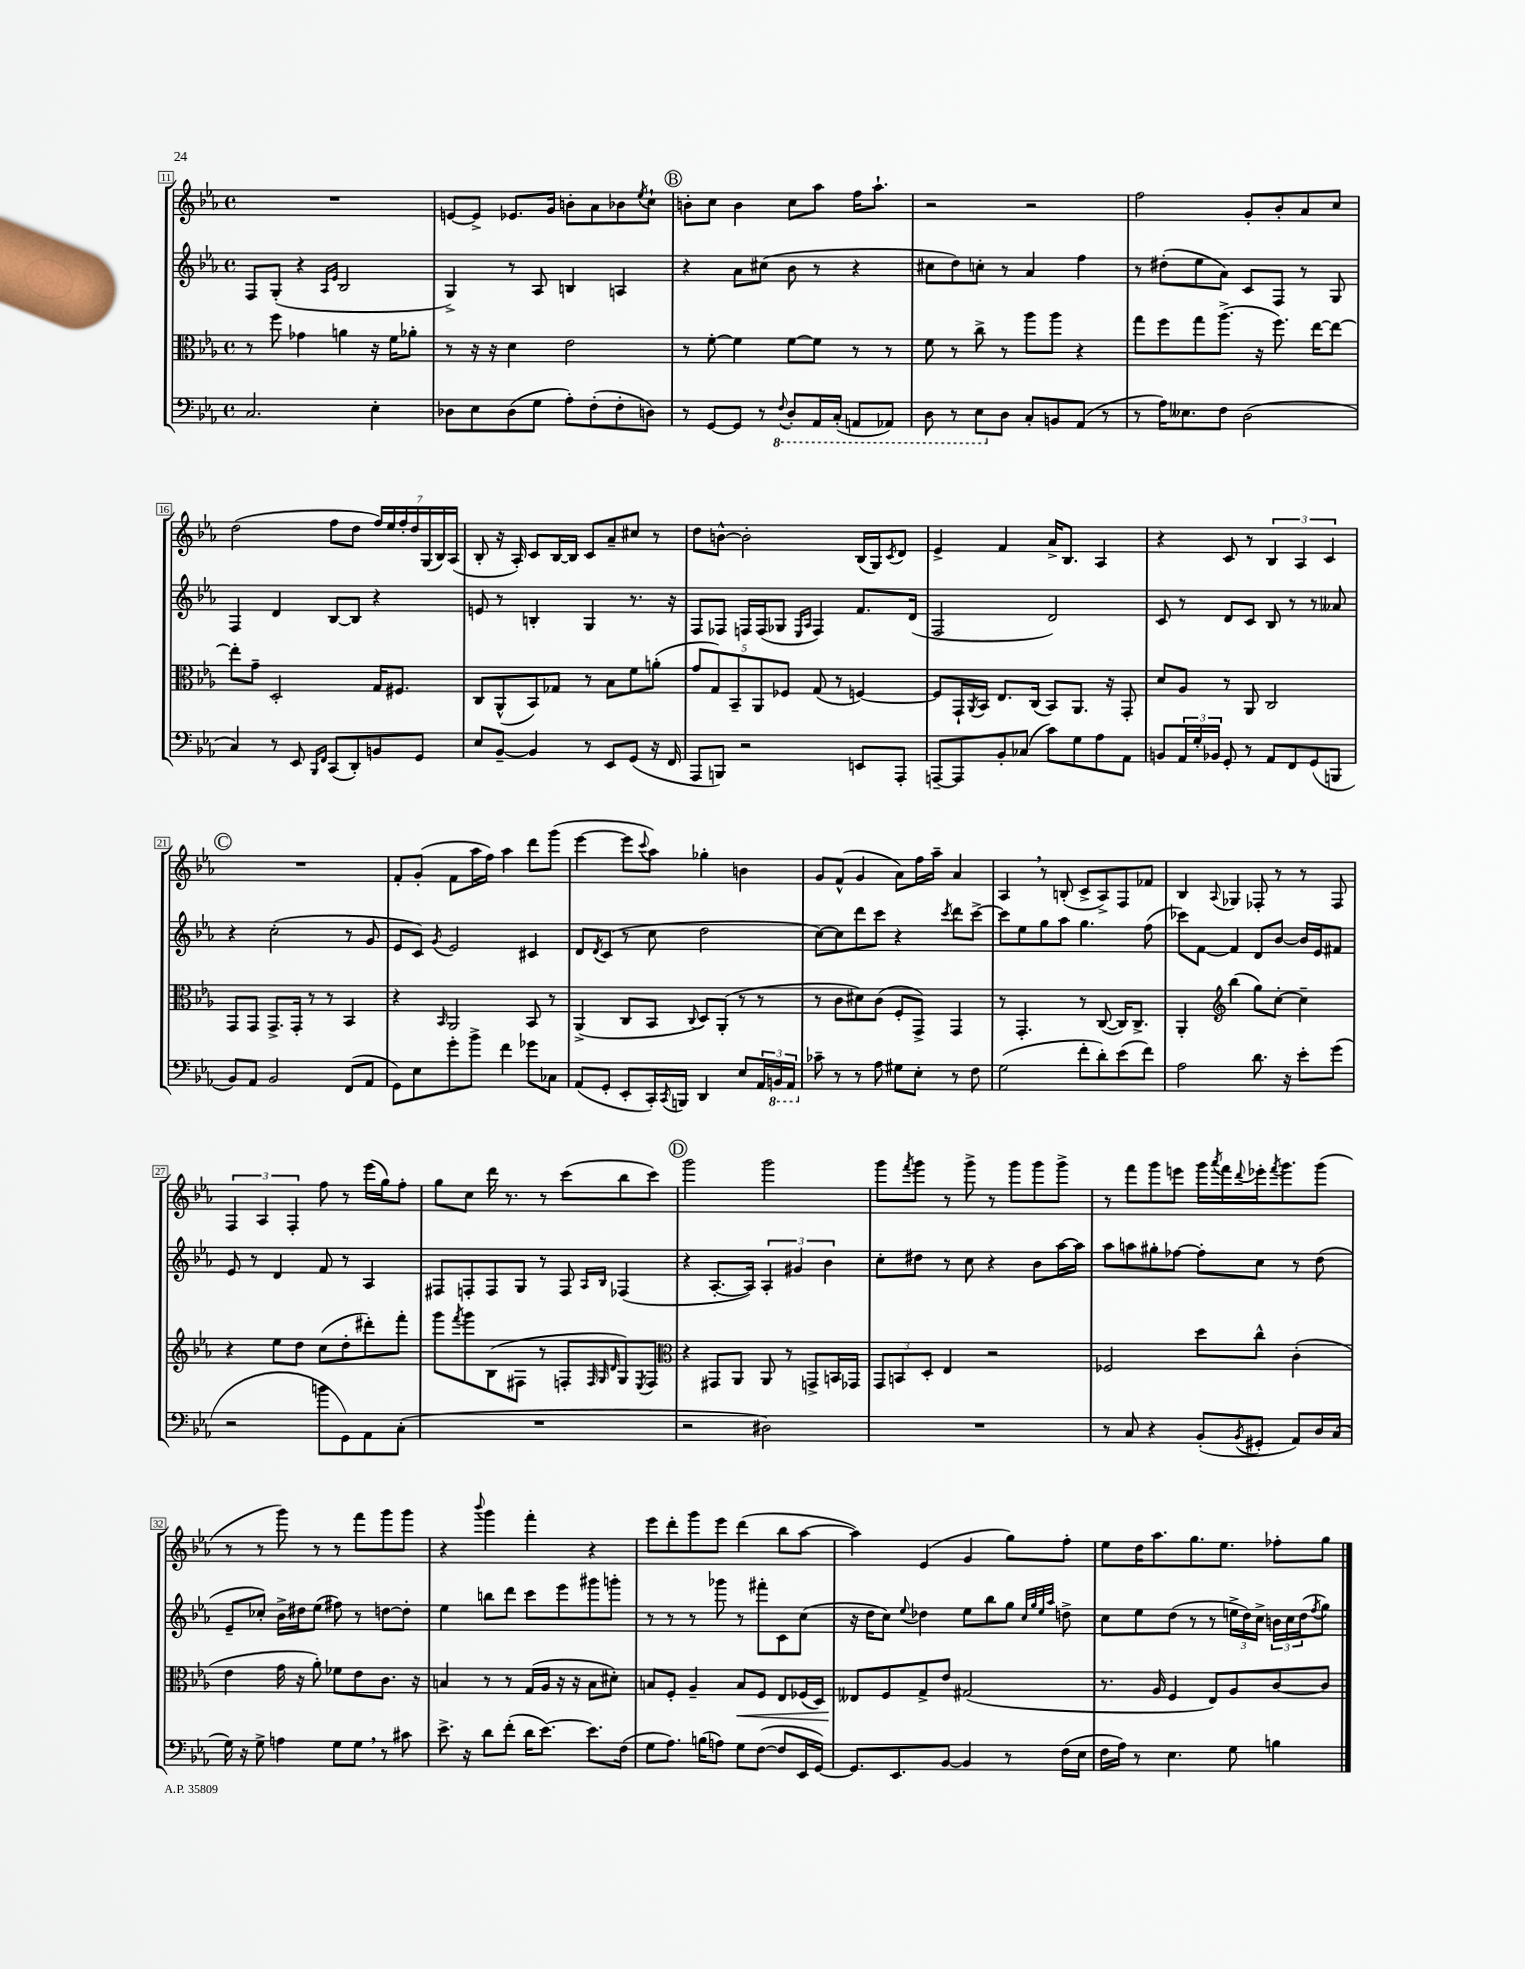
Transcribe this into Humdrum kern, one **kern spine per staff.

**kern	**kern	**kern	**kern
*staff4	*staff3	*staff2	*staff1
*clefF4	*clefC3	*clefG2	*clefG2
*k[b-e-a-]	*k[b-e-a-]	*k[b-e-a-]	*k[b-e-a-]
*M4/4	*M4/4	*M4/4	*M4/4
*met(c)	*met(c)	*met(c)	*met(c)
2.C/	8r	8F/L	1r
.	8ff\	(8G'/J	.
.	4g-\	4r	.
.	.	16qqA-/LL	.
.	.	16qqe-/JJ	.
.	4a\	2B-/	.
4E-'\	16r	.	.
.	16f\LK	.	.
.	8a-'\J	.	.
=	=	=	=
8D-\L	8r	4G^/)	[8e/L
8E-\	16r	.	8e^/]J
.	16r	.	.
(8D-\	4d\	8r	8.e-/L
8G\J	.	8A-/	.
.	.	.	16g/Jk
8A-'\L)	2e-\	4B/	8b'\L
(8F'\	.	.	8a-\
8F'\	.	4A/	8b-\
.	.	.	8qee-/
8D\J)	.	.	8cc`\J
=	=	=	=
8r	8r	4r	8b'\L
[8GG/L	[8f'\	.	8cc\J
8GG/]J	4f\]	8a-\L	4b\
8r	.	(8cc#\J	.
8qqFF/	.	.	.
8DD'/L	[8f\L	8b-\	8cc\L
16AAA-/L	8f\]J	8r	8aa-\J
(16CC'/JJ	.	.	.
8AAA/L	8r	4r	16ff\LK
.	.	.	8.aa-`\J
8AAA-/J)	8r	.	.
=	=	=	=
8DD\	8f\	8cc#\L	2r
8r	8r	8dd\)	.
8EE-\L	8cc^\	8cc'\J	.
8D\J	8r	8r	.
8C'/L	8aa-\L	4a-/	2r
8BB/	8aa-\J	.	.
(8AA-/J	4r	4ff\	.
8r	.	.	.
=	=	=	=
8r	8gg\L	8r	2ff\
16A-\LK)	8ff\	(8dd#'\L	.
8.E--\	.	.	.
.	8gg\	8ee-\	.
8F\J	(8.aa-^\J	8a-\J)	.
(2D\	.	8c/L	8g'/L
.	16r	.	.
.	8.ff\)	8F/J	8b-'/
.	.	8r	8a-/
.	[16ee-\LK	.	.
.	8ee-\_J	8G/	8cc/J
=	=	=	=
4C/)	8ee-'\]L	4F/	(2dd\
.	8g~\J	.	.
8r	2D'/	4d/	.
8EE-/	.	.	.
16qqBBB-/LL	.	.	.
16qqFF/JJ	.	.	.
(8CC/L	.	[8B-/L	8ff\L
8DD'/)	.	8B-/]J	8dd\J
8BB/	16G/LK	4r	28ff/LL)
.	.	.	28ee-/
.	8.F#/J	.	.
.	.	.	28ff'/
.	.	.	28dd/
8GG/J	.	.	.
.	.	.	(28G/
.	.	.	28B-/)
.	.	.	(28A-/JJ
=	=	=	=
8E-/L	8C/L	8e/	8B-'/
[8BB-~/J	(8AA-^^/	8r	16r
.	.	.	16A-'/)
4BB-/]	8BB-/)	4B'/	8c/L
.	8G-/J	.	[16B-/L
.	.	.	16B-/]JJ
8r	8r	4G/	8c/L
8EE-/L	8B-\L	.	8a-~/
(8GG/J	8f\	8.r	8cc#/J
16r	(8a'\J	.	8r
16FF/	.	16r	.
=	=	=	=
8AAA-/L	10g/L	8F/L	8dd\L
.	10G/)	.	.
8BBB/J)	.	8F-/J	[8b^^\J
.	10BB-~/	.	.
2r	.	16F/LL	2b'\]
.	10AA-/	.	.
.	.	(16F/J	.
.	.	8G-/J	.
.	10F-/J	.	.
.	.	16qqE-/LL	.
.	.	16qqA-/JJ	.
.	(8G/	4F/)	.
.	8r	.	.
8EE/L	[4F/)	8.f/L	(16B-/LL
.	.	.	16G/J)
.	.	.	8qc/
8AAA-'/J	.	.	8d/J
.	.	(16d/Jk	.
=	=	=	=
[8AAA~/L	8F/]L	2F/	4e-^/
8AAA/]	16GG`/L	.	.
.	8qAA-/	.	.
.	16BB-/JJ	.	.
8BB-'/	8.E-/L	.	4f/
(8C-/J	.	.	.
.	(16C/Jk	.	.
8c\L)	8BB-/L)	2d/)	16a-^/LK
.	.	.	8.B-/J
8G\	8.AA-/J	.	.
8A-\	.	.	4A-/
.	16r	.	.
8AA-\J	8GG'/	.	.
=	=	=	=
8BB/L	8d/L	8c/	4r
24AA-/L	8A-/J	8r	.
24G'/	.	.	.
24BB-/JJ	.	.	.
8GG'/	8r	8d/L	8c/
8r	8AA-/	8c/J	8r
8AA-/L	2C/	8B-/	6B-/
8FF/	.	8r	.
.	.	.	6A-/
(8GG/	.	8r	.
.	.	.	6c/
8BBB/J	.	8a--/	.
=	=	=	=
8BB-/L)	8GG/L	4r	1r
8AA-/J	8GG/J	.	.
2BB-/	8.GG^/L	(2cc'\	.
.	16GG'/Jk	.	.
.	8r	.	.
.	8r	.	.
(8FF/L	4BB-/	8r	.
8AA-/J	.	8g/	.
=	=	=	=
8GG\L)	4r	8e-/L	8f'/L
8E-\	.	8c/J)	(8g'/J
.	16qqBB-/	8qg/	.
8g'\	2AA-/	2e-/	8f\L
8b-^\J	.	.	16aa-\L
.	.	.	16ff\JJ)
4f\	.	.	4aa-\
8g-\L	8BB-/	4c#/	8ddd\L
8C-\J	8r	.	(8ggg\J
=	=	=	=
(8AA-/L	(4AA-^/	8d/L	[4eee-\
.	.	8qd/	.
8GG'/J	.	(8c/J	.
8EE-'/L	8C/L	8r	8eee-\]L
.	.	.	8qqccc/
16CC'/L)	8BB-/J	8cc\	8aa-\J)
8qCC/	.	.	.
16BBB/JJ	.	.	.
.	8qqC/	.	.
4DD/	8D/L)	2dd\	4gg-'\
.	(8AA-'/J	.	.
8E-/L	8r	.	4b\
24AA-/L	8r	.	.
24BBB/	.	.	.
24AAA-/JJ	.	.	.
=	=	=	=
8c-~\	8r	[8cc\L)	8g/L
8r	8c\L	8cc\]	(8f^^/J
8r	8d#\)	8ddd\	4g/
8A-\	(8c\J	8ccc\J	.
8G#\L	8F'/L	4r	8a-\L)
8E-'\J	8GG^/J)	.	16ff\L
.	.	.	16aa-~\JJ
.	.	8qccc/	.
8r	4GG/	8ddd\L	4a-/
8F\	.	[8ccc^\J	.
=	=	=	=
(2G\	8r	8ccc\]L	4A-/
.	4.GG'/	8ee-\	.
.	.	8gg\	8r
.	.	8aa-\J	(8B'/
8f'\L	8r	4.gg\	8c^/L
8d'\)	([8C/	.	8A-^/)
(8e-\	16C/]LK)	.	8F/
.	8.C^/J	.	.
8f\J)	.	(8ff\	8f-/J
=	=	=	=
2A-\	4AA-'/	8ccc-\L)	4B-/
.	.	[8f\J	.
*	*clefG2	*	*
.	.	.	8qqA-/
.	(4bb-\	4f/]	4G-/
8.d\	8gg\L)	8d/L	8F-'/
.	[8cc'\J	[8b-/J	8r
16r	.	.	.
8e-'\L	4cc~\]	16b-/]LL	8r
.	.	16e-/J	.
(8g\J	.	8f#/J	8F-/
=	=	=	=
2r	4r	8e-/	6F/
.	.	8r	.
.	.	.	6A-/
.	8ee-\L	4d/	.
.	.	.	6F'/
.	8dd\J	.	.
8b\L	(8cc\L	8f/	8ff\
8GG\)	8dd'\	8r	8r
8AA-\	8ddd#'\)	4A-/	(16eee-\LL
.	.	.	16gg\J)
(8C'\J	8fff'\J	.	8ff'\J
=	=	=	=
1r	8ggg\L	8F#/L	8gg\L
.	8qfff/	.	.
.	8ggg\	8F'/	8cc\J
.	(8B-\	8F/	16ddd\
.	.	.	8.r
.	8F#\J	8G/J	.
.	8r	8r	8r
.	8F'/L	8F/	(8ccc\L
.	32qqF/	.	.
.	32qqG/	16qqA-/LL	.
.	32qqd/	16qqB-/JJ	.
.	8G/)	(4F-/	8bb-\
.	8qE-/	.	.
.	8F/J	.	8ccc\J)
=	=	=	=
*	*clefC3	*	*
2r	4r	4r	2ggg\
.	8GG#/L	[8.A-'/L	.
.	8AA-/J	.	.
.	.	16A-/]Jk)	.
2D#\)	8AA-/	6A-'/	2ggg\
.	8r	.	.
.	.	6g#/	.
.	8GG^/L	.	.
.	.	6b-\	.
.	16BB/L	.	.
.	16GG-/JJ	.	.
=	=	=	=
1r	12GG/L	8cc'\L	8ggg\L
.	12BB/	.	.
.	.	.	8qfff/
.	.	8dd#\J	8ggg\J
.	12D'/J	.	.
.	4E-/	8r	8r
.	.	8cc\	8ggg^\
.	2r	4r	8r
.	.	.	8ggg\L
.	.	8b-\L	8ggg\
.	.	[16aa-\L	8ggg^\J
.	.	16aa-\]JJ	.
=	=	=	=
8r	2F-/	8aa-\L	8r
8C/	.	8aa\	8fff\L
4r	.	8gg#'\	8ggg\
.	.	[8ff-\J	8eee\J
(8BB-'/L	8dd\L	8ff-'\]L	16ggg\LL
.	.	.	8qaaa-/
.	.	.	16fff\
8qBB-/	.	.	8qqddd/
8GG#'/J	8cc^^\J	8cc\J	16eee-'\J
.	.	.	8qfff/
.	.	.	8.ggg\
8AA-/L)	(4c'\	8r	.
16D/L	.	(8dd\	(8ggg\J
(16C/JJ	.	.	.
=	=	=	=
16G\)	4e-\	8e-~/L	8r
16r	.	.	.
8G^\	.	8cc-'/J)	8r
4A\	16g\	16b-^\LL	8ggg\)
.	16r	16dd#\J	.
.	8a-'\)	(8ee-\J	8r
8G\L	8f-\L	8ff#\)	8r
8G\J	8e-\	8r	8fff\L
8r	8.c\J	[8dd\L	8ggg\
8c#\	.	8dd'\]J	8ggg\J
.	16r	.	.
=	=	=	=
8.e-^\	4B/	4ee-\	4r
16r	.	.	.
.	.	.	8qqbbb-/
8d\L	8r	8bb\L	4ggg\
(8f'\J	8r	8ddd\J	.
16d\LK	(16G/LL	8ccc\L	4fff'\
[8.e-\J)	16A-/JJ	.	.
.	16r	8eee-\	.
.	16r	.	.
8.e-\]L	8B\L	8ggg#\	4r
.	8d#'\J)	8ggg'\J	.
(16F\Jk	.	.	.
=	=	=	=
8G\L	8B/L	8r	8eee-\L
8.A-\J)	8F'/J	8r	8ddd'\
.	4A-~/	8r	8ggg\
(16B\LK	.	.	.
8A\J)	.	8ggg-\	8eee-\J
8G\L	8B/L	8r	(4ddd\
([8F\J	8F/J	8fff#'\L	.
8F/]L	8E-/L	8c\	8bb-\L
16EE-/L	(16F-/L	(8cc\J	[8aa-\J
[16GG/JJ)	16D/JJ)	.	.
=	=	=	=
8.GG/]L	8E--/L	16r	4aa-\])
.	.	16dd\LK	.
.	8F/	8cc\J)	.
8.EE-/	.	.	.
.	.	8qqee-/	.
.	8G^/	4dd-\	(4e-/
[8BB-/J	8e-/J	.	.
4BB-/]	(2G#/	8ee-\L	4g/
.	.	8bb-\	.
8r	.	8gg\J	8gg\L)
.	.	32qqcc/LLL	.
.	.	32qqgg/	.
.	.	32qqee-/	.
.	.	32qqaa-/JJJ	.
(16F\LL	.	8dd^\	8ff'\J
16E-\JJ	.	.	.
=	=	=	=
16F\LL	8.r	8cc\L	8ee-\L
16A-\JJ)	.	.	.
8r	.	8ee-\	16dd\K
.	16A-/	.	8.aa-\
4.E-\	4F/	(8dd\J	.
.	.	8r	8.gg\
.	8E-/L)	8r	.
.	.	.	8.ee-\J
8G\	8A-/	24ee^\LL	.
.	.	24dd\)	.
.	.	24cc^\JJ	.
4B\	[8c/	24b\LL	8ff-'\L
.	.	24cc\	.
.	.	(24dd\J	.
.	.	8qff/	.
.	8c/]J	8gg\J)	8gg\J
==	==	==	==
*-	*-	*-	*-
